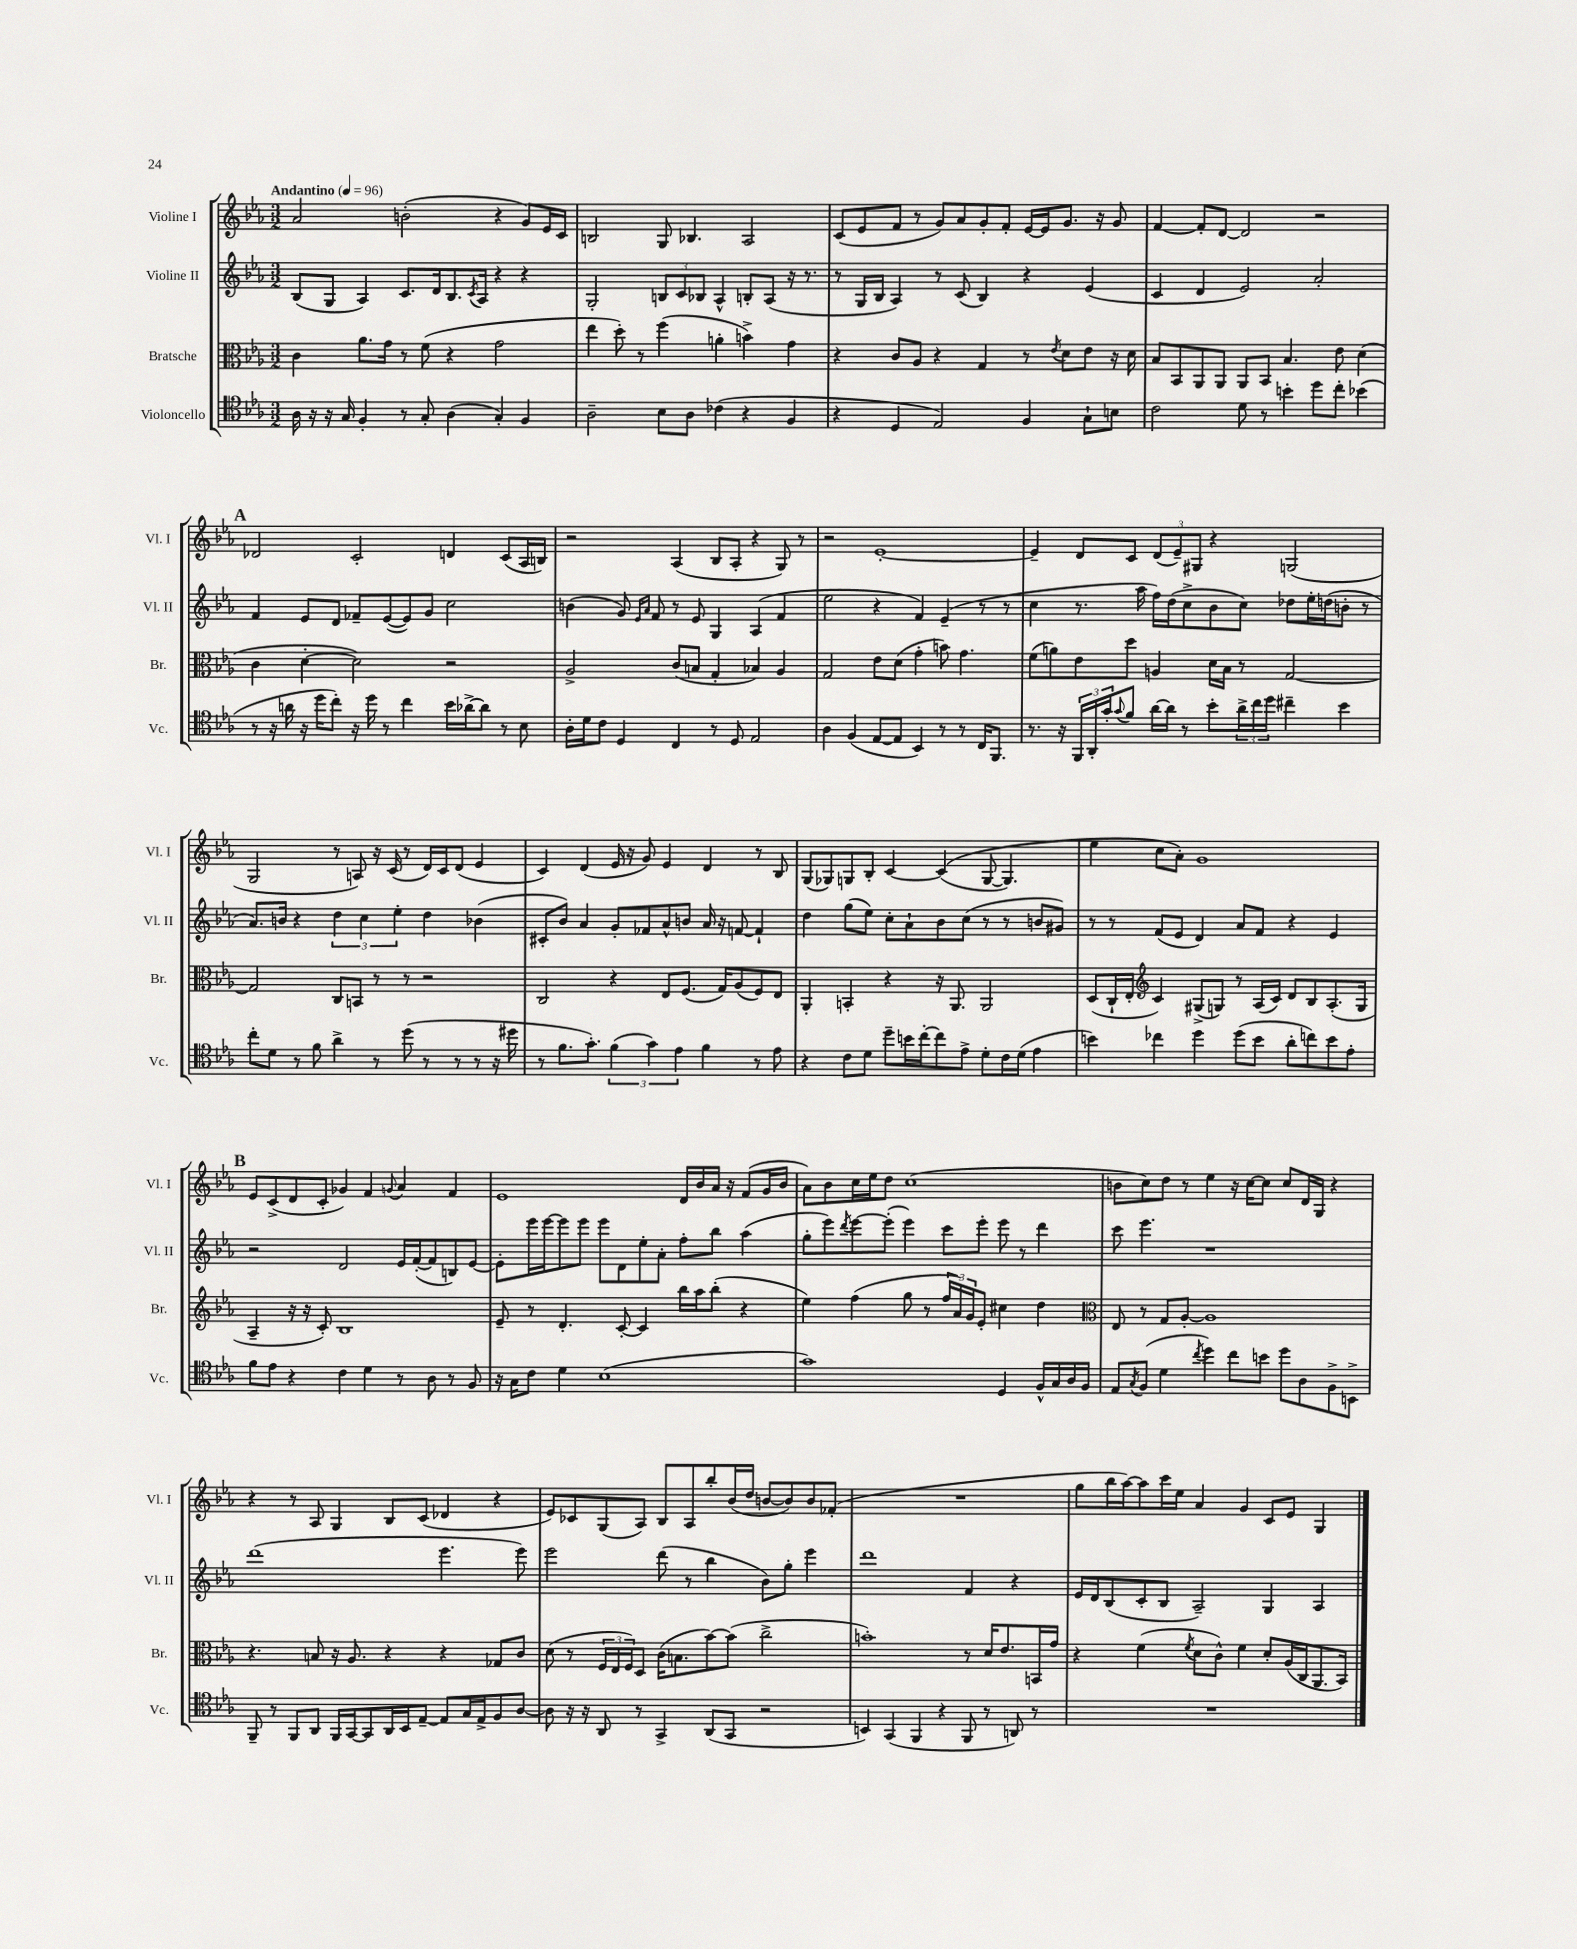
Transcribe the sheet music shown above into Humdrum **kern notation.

**kern	**kern	**kern	**kern
*staff4	*staff3	*staff2	*staff1
*clefC4	*clefC3	*clefG2	*clefG2
*k[b-e-a-]	*k[b-e-a-]	*k[b-e-a-]	*k[b-e-a-]
*M3/2	*M3/2	*M3/2	*M3/2
*MM96	*MM96	*MM96	*MM96
16A-\	4c\	(8B-/L	2a-/
16r	.	.	.
16r	.	8G/J	.
16G/	.	.	.
4F'/	8.a-\L	4A-/)	.
.	16g\Jk	.	.
8r	8r	8.c/L	(2b'\
8G'/	(8f\	.	.
.	.	16d/k	.
(4A-\	4r	8.B-/	.
.	.	8qc/	.
.	.	16A-/Jk	.
4G'/)	2g\	4r	4r
4F/	.	4r	8g/L)
.	.	.	16e-/L
.	.	.	16c/JJ
=	=	=	=
2A-~\	4ee-\	2G'/	2B/
.	8dd'\)	.	.
.	8r	.	.
8B-\L	(4ff\	12B/L	8G/
.	.	12c/	.
8A-\J	.	.	4.B-/
.	.	12B-/J	.
(4c-\	4a'\	4A-^^/	.
4r	4b^\)	8B'/L	2A-/
.	.	(8A-/J	.
4F/	4g\	16r	.
.	.	8.r	.
=	=	=	=
4r	4r	8r	(8c/L
.	.	16G/LL	8e-/
.	.	16B-/JJ	.
4D/	8c/L	4A-/)	8f/J
.	8A-/J	.	8r
2E-/)	4r	8r	8g/L)
.	.	(8c/	8a-/
.	4G/	4B-/)	8g'/
.	.	.	8f'/J
4F/	8r	4r	[16e-/LL
.	.	.	16e-/]J
.	8qe-/	.	.
.	8d\L	.	8.g/J
8G`\L	8e-\J	(4e-/	.
.	.	.	16r
8B\J	16r	.	8g/
.	16d\	.	.
=	=	=	=
2c\	8B-/L	4c/	[4f/
.	8BB-/	.	.
.	8AA-/	4d/	8f'/]L
.	8AA-/J	.	[8d/J
8d\	8AA-/L	2e-/)	2d/]
8r	8BB-/J	.	.
4b'\	4.B-/	.	.
8dd\L	.	2a-'/	2r
8cc'\J	8e-\	.	.
(4b-\	(4d\	.	.
=	=	=	=
8r	4c\	4f/	2d-/
16r	.	.	.
16a\	.	.	.
16r	[4d'\	8e-/L	.
16dd\LK	.	.	.
8cc'\J)	.	8d/J	.
16r	2d\])	8f-~/L	2c'/
16dd\	.	.	.
8r	.	([8e-/	.
4cc\	.	8e-/])	.
.	.	8g/J	.
16b-\LL	2r	2cc\	4d/
[16a-^\J	.	.	.
8a-\]J	.	.	.
8r	.	.	(8c/L
8B-\	.	.	16A-/L
.	.	.	16B/JJ)
=	=	=	=
16A-'\LL	2A-^/	(4b\	2r
16d\J	.	.	.
8c\J	.	.	.
4D/	.	8g/)	.
.	.	16qqe-/LL	.
.	.	16qqa-/JJ	.
.	.	8f/	.
4C/	(8c/L	8r	(4A-/
.	8B/J	8e-/	.
8r	4G'/	4G/	8B-/L
8D/	.	.	8A-'/J
2E-/	4B-/)	(4A-/	4r
.	4A-/	4f/	8G/)
.	.	.	8r
=	=	=	=
4A-\	2G/	2ee-\	2r
(4F/	.	.	.
[8E-/L	8e-\L	4r	[1e-'
8E-/]J	(8d\J	.	.
4BB-/)	4g'\	4f/)	.
8r	8b\)	(4e-~/	.
8r	4.g\	.	.
16C/LK	.	8r	.
8.FF/J	.	.	.
.	.	8r	.
=	=	=	=
8.r	(8f\L	4cc\	4e-~/]
.	8a\)	.	.
16r	.	.	.
24FF/LL	8e-\	8.r	8d/L
24AA-'/	.	.	.
24g'/J	.	.	.
8qqg/	.	.	.
8f/J	8dd\J	.	8c/J
.	.	16aa-\	.
[16a-\LL	4A/	16ff\LL)	(12d/L
16a-\]JJ	.	(16dd\J	.
.	.	.	12e-~/)
8r	.	8cc^\	.
.	.	.	12G#/J
8b-'\L	16d\LL	8b-\	4r
.	16B-\JJ	.	.
24a-^\L	8r	8cc\J)	.
24cc\	.	.	.
24dd\JJ	.	.	.
4cc#~\	[2G/	8dd-\L	(2G/
.	.	16ee-'\L	.
.	.	(16dd\J	.
4b-\	.	8b'\J	.
.	.	8r	.
=	=	=	=
8cc'\L	2G/]	8.a-/L)	2G/
8d\J	.	.	.
.	.	16b/Jk	.
8r	.	4r	.
8f\	.	.	.
4a-^\	8C/L	6dd\	8r
.	8BB/J	.	8A/)
.	.	6cc\	.
8r	8r	.	16r
.	.	.	(16c/
.	.	6ee-'\	.
(8dd\	8r	.	8r
8r	2r	4dd\	16d/LL)
.	.	.	16c/J
8r	.	.	(8d/J
8r	.	(4b-\	4e-/
16r	.	.	.
16dd#\	.	.	.
=	=	=	=
8r	2C/	8c#'/L	4c/)
8.f\L	.	8b-/J)	.
.	.	4a-/	(4d/
8.g'\J)	.	.	.
(6f\	4r	8g'/L	16e-/
.	.	.	16r
.	.	8f-/	8g/)
6g\)	.	.	.
.	8E-/L	8a-^^/	4e-/
6e-\	.	.	.
.	(8.F/J	8b/J	.
4f\	.	16a-/	4d/
.	16G/LK)	16r	.
.	(8A-/	[8f/	.
8r	8F/)	4f`/]	8r
8e-\	8E-/J	.	8B-/
=	=	=	=
4r	4AA-'/	4dd\	(8G/L
.	.	.	8G-/)
8c\L	4BB'/	(8gg\L	8G/
8d\J	.	8ee-\J)	8B-'/J
8dd~\L	4r	8cc'\L	[4c/
16b\L	.	8a-`\	.
[16cc'\J	.	.	.
8cc\]	16r	8b-\	&((4c/]
.	8.AA-/	.	.
8e-^\J	.	(8cc\J	.
8d'\L	2AA-/	8r	[8G/
16c\L	.	8r	4.G/])
(16d\JJ	.	.	.
4e-\	.	8b/L	.
.	.	8g#/J)	.
=	=	=	=
4b\)	(8D/L	8r	4ee-\
.	16C`/L	8r	.
.	16E-'/JJ	.	.
*	*clefG2	*	*
4cc-\	4c/)	(8f/L	8cc\L
.	.	8e-/J	8a-'\J&)
4dd\	(8G#^/L	4d/)	1g
.	8G/J)	.	.
(8dd\L	8r	8a-/L	.
8b\J	(16A-/LL	8f/J	.
.	16c/JJ)	.	.
8a-'\L	8d/L	4r	.
8cc\)	8B-/	.	.
8b\	(8.A-'/	4e-/	.
8e-'\J	.	.	.
.	16G/Jk	.	.
=	=	=	=
8f\L	4A-~/	2r	8e-/L
8e-\J	.	.	(8c^/
4r	16r	.	8d/
.	16r	.	.
.	8c'/)	.	8c'/J
4c\	1B-	2d/	4g-/)
4d\	.	.	4f/
.	.	.	8qqg/
8r	.	16e-/LL	4a-/
.	.	([16f'/J	.
8A-\	.	8f/]	.
8r	.	8B/)	4f/
8F/	.	[8e-/J	.
=	=	=	=
16r	8e-~/	8e-'\]L	1e-
16G\LK	.	.	.
8c\J	8r	16eee-\L	.
.	.	[16eee-\J	.
4d\	4.d'/	8eee-\]	.
.	.	8eee-\J	.
(1B-	.	8eee-\L	.
.	[8c'/	8d\	.
.	4c/]	8ee-'\	.
.	.	8a-'\J	.
.	16bb-\LL	8ff'\L	16d/LL
.	16aa-\J	.	16b-/
.	(8bb-'\J	8bb-\J	16a-/JJ
.	.	.	16r
.	4r	(4aa-\	(8f/L
.	.	.	16g/L
.	.	.	16b-/JJ
=	=	=	=
1g)	4ee-\)	8gg'\L	8a-\L)
.	.	8eee-\)	8b-\
.	.	8qddd/	.
.	(4ff\	[8eee-\	16cc\L
.	.	.	16ee-\J
.	.	(8eee-'\]J	8dd\J
.	8gg\	4eee-\)	(1cc
.	8r	.	.
.	24ff/LL	8ccc\L	.
.	24a-/)	.	.
.	24g/J	.	.
.	8e-'/J	8eee-'\J	.
4D/	4cc#\	8eee-\	.
.	.	8r	.
16F^^/LL	4dd\	4ddd\	.
16G/	.	.	.
16A-/	.	.	.
16F/JJ	.	.	.
=	=	=	=
*	*clefC3	*	*
8E-/L	8E-/	8ccc\	8b\L
8qG/	.	.	.
(8F/J	8r	4.eee-\	8cc\)
4d\	8G/L	.	8dd\J
.	[8A-'/J	.	8r
8qcc/	.	.	.
4dd\)	1A-]	1r	4ee-\
8cc\L	.	.	16r
.	.	.	[16cc\LK
8b\J	.	.	8cc\]J
8dd\L	.	.	8cc/L
8A-\	.	.	16d/L
.	.	.	16G/JJ
8F^\	.	.	4r
8BB^\J	.	.	.
=	=	=	=
8FF~/	4.r	(1ddd	4r
8r	.	.	.
8FF/L	.	.	8r
8AA-/J	8B/	.	8A-/
16FF/LL	16r	.	4G/
[16GG/J	8.A-/	.	.
8GG/]	.	.	.
16AA-/L	4r	.	8B-/L
16BB-/J	.	.	.
[8E-~/J	.	.	(8c/J
8E-/]L	4r	4.eee-\	4d-/
16G/L	.	.	.
16E-^/J	.	.	.
8F/	8G-/L	.	4r
[8A-/J	8c/J	8eee-\)	.
=	=	=	=
8A-\]	(8d\	2eee-\	8e-/L)
16r	8r	.	8c-/
16r	.	.	.
8AA-/	24F/LL	.	(8G/
.	24E-/	.	.
.	24F/J)	.	.
8r	8D/J	.	8A-/J)
4GG^/	(16c\LK	(8ddd\	8B-/L
.	8.B\	.	.
.	.	8r	8A-/
(8AA-/L	[8b-\)	4bb-\	8bb-'/
8GG/J	(8b-\]J	.	(16b-/L
.	.	.	16dd/JJ
2r	2cc^\	8b-\L)	[8b/L
.	.	8gg'\J	8b/])
.	.	4eee-\	8b/
.	.	.	(8f-'/J
=	=	=	=
4BB/)	1b')	1ddd	1.r
(4GG/	.	.	.
4FF/	.	.	.
4r	.	.	.
8FF/	8r	4f/	.
8r	16d/LK	.	.
.	8.e-/	.	.
8AA/)	.	4r	.
8r	16BB/L	.	.
.	16g/JJ	.	.
=	=	=	=
1.r	4r	16e-/LL	8gg\L
.	.	16d/J	.
.	.	(8B-/	16bb-\L
.	.	.	[16aa-\J)
.	(4f\	8c'/	8aa-\]
.	.	8B-/J	16ccc\L
.	.	.	16ee-\JJ
.	8qf/	.	.
.	8d\L	2A-~/)	4a-/
.	8c^^\J)	.	.
.	4f\	.	4g/
.	8d'/L	4G/	8c/L
.	(16A-/L	.	8e-/J
.	16C/J	.	.
.	8.AA-/	4A-/	4G/
.	16BB-/Jk)	.	.
==	==	==	==
*-	*-	*-	*-
